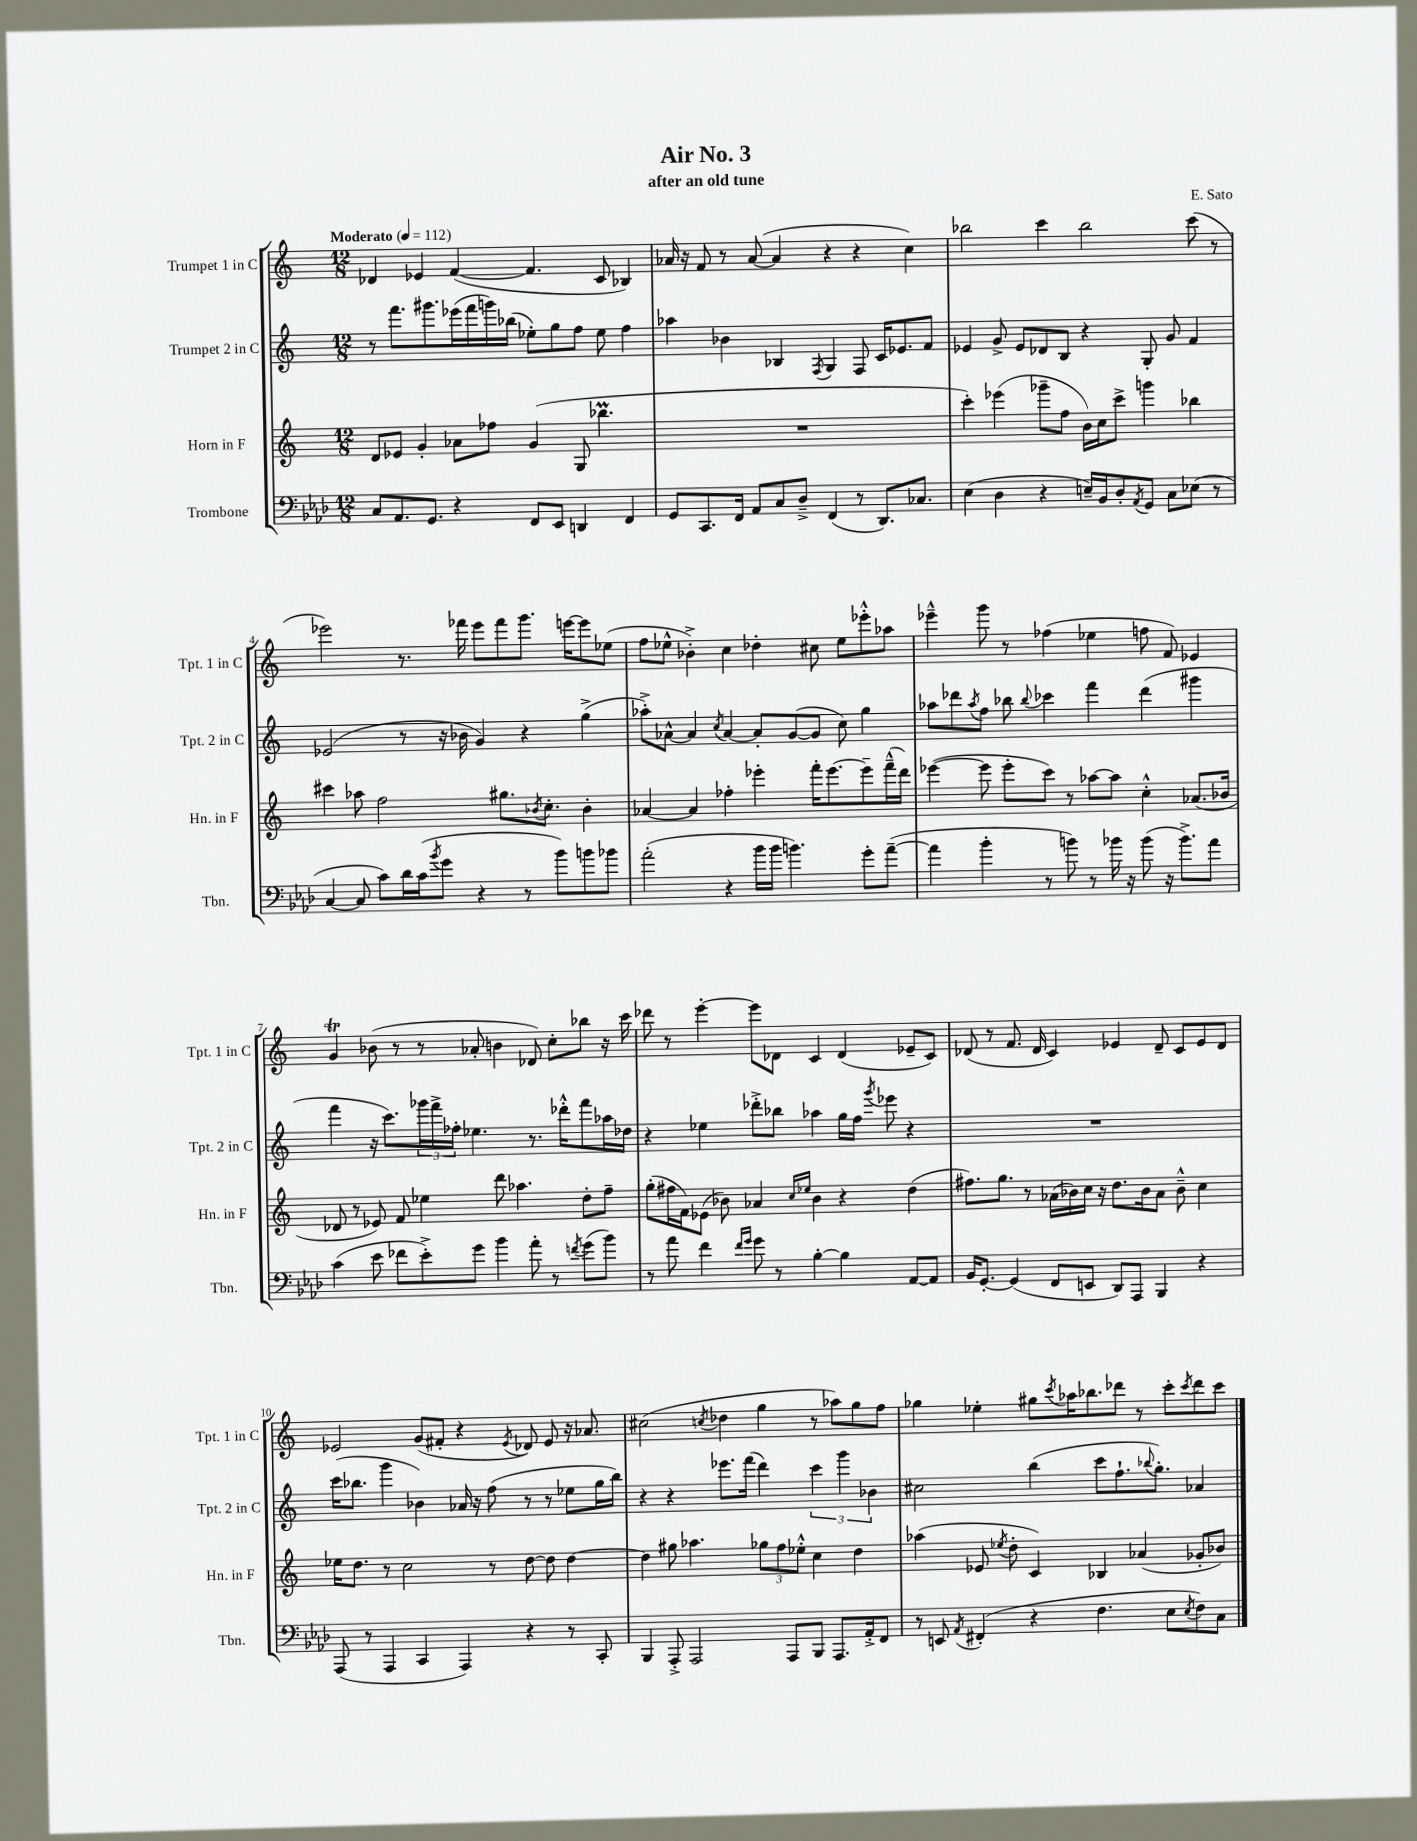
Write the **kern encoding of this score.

**kern	**kern	**kern	**kern
*part4	*part3	*part2	*part1
*staff4	*staff3	*staff2	*staff1
*I"Trombone	*I"Horn in F	*I"Trumpet 2 in C	*I"Trumpet 1 in C
*I'Tbn.	*I'Hn. in F	*I'Tpt. 2 in C	*I'Tpt. 1 in C
*clefF4	*clefG2	*clefG2	*clefG2
*k[b-e-a-d-]	*k[]	*k[]	*k[]
*M12/8	*M12/8	*M12/8	*M12/8
*MM112	*MM112	*MM112	*MM112
=1	=1	=1	=1
!	!	!	!LO:TX:a:B:t=Moderato
8C/L	8d/L	8r	4d-X/
8.AA-/	8e-X/J	8.fff\L	.
.	4g'/	.	4e-X/
8.GG/J	.	8.ggg#X\	.
4r	8a-X\L	(16eee-X\L	([4f/
.	.	16fff\	.
.	8ff-X\J	16gggn\)	.
.	.	(16bb-X\JJ	.
8FF/L	(4g/	8ee-X'\L)	4.f/]
8EE-/J	.	8gg\	.
4DDn/	8G/	8ff\J	.
.	4.bb-XM\	8ee-\	8c/
4FF/	.	4ff\	4B-X/)
=2	=2	=2	=2
8GG/L	1.r	4aa-X\	16a-X/
.	.	.	16r
8.CC/	.	.	8f/
.	.	4b-X\	8r
16FF/Jk	.	.	.
8AA-/L	.	.	([8a-/
8C/	.	4B-X/	4a-/]
8D-~^/J	.	.	.
.	.	8qF/	.
(4FF/	.	4G/	4r
8r	.	8F/	4r
8.DD-/L)	.	16c/KL	.
.	.	8.e-X/	.
.	.	.	4cc\)
8.C-X/J	.	.	.
.	.	8f/J	.
=3	=3	=3	=3
(4E-\	4ccc'\)	4e-X/	2bb-X\
4D-\	(4eee-X\	8g^/	.
.	.	8e-/L	.
4r	8ggg-X~\L	8d-X/	4ccc\
.	8ff\J	8B/J	.
16En~/LL)	16b\LL)	4r	2bb-\
16BB-/J	16cc\J	.	.
8D-'/	8ccc^\J	.	.
8qAA-/	.	.	.
8GG/J	4gggn\	8G'/	.
8C\L	.	8g/	.
(8E-X\J	4bb-X\	4f/	(8ccc\
8r	.	.	8r
!!LO:LB:g=z
=4	=4	=4	=4
[4C/	4ccc#X\	(2e-X/	2eee-X\)
8C/]	8aa-X\	.	.
8c\L)	2ff\	.	.
16d-\L	.	8r	8.r
(16c\J	.	.	.
8qb-/	.	.	.
8g\J	.	16r	.
.	.	16b-X\	16fff-X\
4r	.	4g/)	8eee-\L
.	8.gg#X\L	.	8fff-\
8r	.	4r	8.ggg\J
.	8qb-X/	.	.
.	8.cc'\J	.	.
8b-\L)	.	.	.
.	.	.	[16eeen\KL
8bn\	4b-'\	(4gg^\	8eee\]
8b-X\J	.	.	(8ee-X\J
=5	=5	=5	=5
(2a-'\	[4a-X/	8aa-X'^\L)	8ff\L
.	.	[8a-X^^\J	8ee-X^^\J
.	4a-/]	4a-/]	4b-X'^\)
.	.	8qcc/	.
4r	4ff-X'\	[4a-/	4cc\
16b-\LL	4eee-X'\	8a-'/L]	4dd-X'\
16b-\JJ	.	.	.
4.bn\)	.	([8g/	.
.	16fff'\KL	8g/J]	8cc#X\
.	[8.eee-\	.	.
.	.	8cc\)	8ee-\L
8g'\L	8eee-~\]	4gg\	8eee-X'^^\
([8a-~\J	(16fff~^^\L	.	8aa-X\J
.	16ddd\JJ)	.	.
=6	=6	=6	=6
4a-\]	([4eee-X\	8aa-X\L	4eee-X~^^\
.	.	8ddd-X\	.
.	.	8qaa-/	.
4b-'\	8eee-\]	8ff\J	8ggg\
.	8eee-'\L	8bb-X\	8r
.	.	8qqbb-/	.
8r	8ccc\J)	4ccc-X\	(4ff-X\
8bn\)	8r	.	.
8r	[8aa-X\L	4fff\	4ee-X\
16b-X\	8aa-\J]	.	.
16r	.	.	.
(8b-\	4cc'^^\	(4ddd-\	8ffn\
16r	.	.	8f/)
8.b-^\L)	.	.	.
.	(8.a-X/L	4ggg#X\	4e-X/
8a-\J	.	.	.
.	16b-X/Jk	.	.
!!LO:LB:g=z
=7	=7	=7	=7
(4c\	8d-X/	4fff\	4gT/
.	8r	.	.
8e-\	8e-X/)	16r	(8b-X\
.	.	8.ccc\L)	.
8f-X\L	8f/	.	8r
8e-'^\)	4ee-X\	24ggg-X\L	8r
.	.	24fff^\	.
.	.	24ff-X'\JJ	.
8g\J	.	4.ee-X\	8a-X'/
4b-\	8ddd\	.	4bn\
.	4.aa-X\	.	.
8a-'\	.	8.r	8d-X/)
8r	.	.	8cc'\L
.	.	16ddd-X'^^\KL	.
8qfn/	.	.	.
(8g\L	8dd'\L	8fff\	8bb-X\J
8b-\J)	8ff~\J	16aa-X\L	16r
.	.	16dd-X\JJ	16ccc\
=8	=8	=8	=8
8r	(8gg'\L	4r	8ddd-X\
8a-\	16ff#X\L	.	8r
.	16f\J)	.	.
4f\	(8e-X\J	4ee-X\	[4eee'\
.	8b-X\)	.	.
16qqf/LL	.	.	.
16qqg/JJ	.	.	.
8g\	4a-X/	8ddd-X'^\L	8eee\L]
8r	.	8bb-X\J	8d-X\J
.	16qqcc/LL	.	.
.	16qqee-X/JJ	.	.
[4B-'\	4b-\	4aa-X\	4c/
4B-\]	4r	16gg\LL	(4d-/
.	.	16ff\JJ	.
.	.	8qggg/	.
.	.	8eee-X\	.
[8AA-/L	(4dd\	4r	8e-X~/L
8AA-/J]	.	.	8c/J)
=9	=9	=9	=9
16BB-/KL	8.ff#X\L)	1.r	(8d-X/
[8.GG'/J	.	.	.
.	.	.	8r
.	8.gg\J	.	.
(4GG/]	.	.	8.f/
.	8r	.	.
.	.	.	16d-/
8FF/L	(16a-X\LL	.	4c/)
.	16b-X\)	.	.
8EEn/J	16cc\JJ	.	.
.	16r	.	.
8DD-/L)	8.dd\L	.	4e-X/
8AAA-/J	.	.	.
.	16b-\k	.	.
4BBB-/	8a-\J	.	8d-~/
.	8b-~^^\	.	8c/L
4r	4cc\	.	8e-/
.	.	.	8d-/J
!!LO:LB:g=z
=10	=10	=10	=10
(8AAA-/	16ee-X\KL	(16ccc\KL	2e-X/
.	8.dd\J	8.bb-X\J	.
8r	.	.	.
4AAA-/	8r	4ggg\	.
.	2cc\	.	.
4CC/	.	4b-X\)	(8g/L
.	.	.	8f#X'/J
4AAA-/)	.	16a-X/	4r
.	.	16r	.
.	8r	(8ff\	.
.	.	.	8qe-/
4r	[8dd\	8r	8d-X/)
.	8dd\]	8r	8e-/
8r	[4dd\	8ee-X\L	16r
.	.	.	8.a-X/
8CC'/	.	16gg\L	.
.	.	16bb-\JJ)	.
=11	=11	=11	=11
4BBB-/	4dd\]	4r	(2cc#X\
8AAA-'^/	8gg#X\	4r	.
2AAA-/	4.aa-X\	.	.
.	.	.	8qccn/
.	.	8.eee-X\L	4dd-X\
.	.	(16fff\Jk	.
.	12gg-X\L	4ddd\)	4gg\
.	12ff\	.	.
8AAA-/L	.	.	.
.	12ee-X'^^\J	.	.
8BBB-/J	4cc\	6ccc\	8r
8.AAA-/L	.	.	8aa-X\L)
.	.	6ggg\	.
.	4dd\	.	8gg\
16AA-'^/k	.	.	.
.	.	6b-X\	.
8FF/J	.	.	8ff\J
=12	=12	=12	=12
8r	(4aa-X\	2cc#X\	4gg-X\
8EEn/	.	.	.
8qAA-/	.	.	.
(4FF#X'/	8e-X/	.	4ee-X'\
.	8qee-X/	.	.
.	8dd'\	.	.
4r	4c/)	(4bb\	8gg#X\L
.	.	.	8qccc/
.	.	.	16aa-X\K
.	.	.	8.bb-X\
4.F\	4B-X/	8ccc\L	.
.	.	8.ff`\	8ddd-X\J
.	(4a-X/	.	8r
.	.	8qqbb-X/	.
.	.	8.gg'\J)	.
8E-\L	.	.	8ccc'\L
8qE-/	.	.	8qccc/
8F\)	8g-X'/L	4a-X/	8ddd-\
8C\J	8b-X/J)	.	8ccc\J
==	==	==	==
*-	*-	*-	*-
